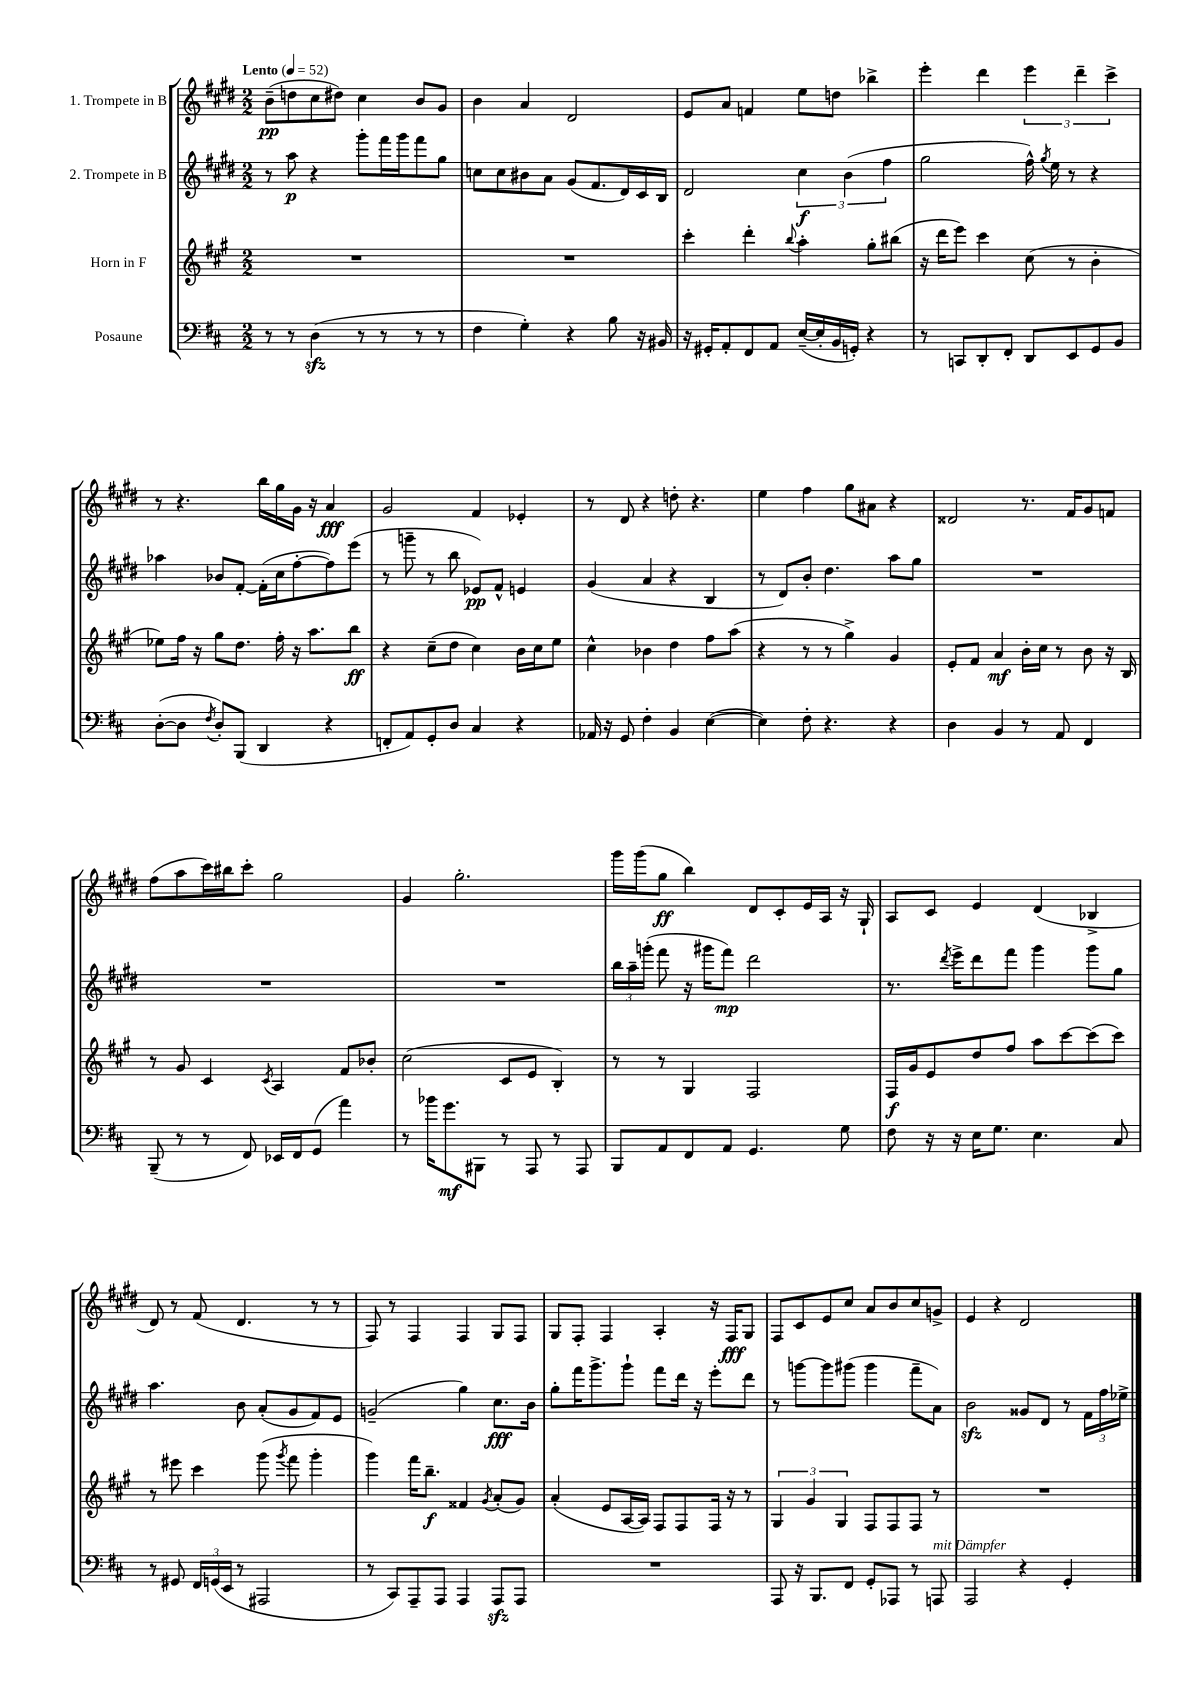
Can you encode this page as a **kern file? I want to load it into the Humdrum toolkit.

**kern	**kern	**kern	**kern
*staff4	*staff3	*staff2	*staff1
*clefF4	*clefG2	*clefG2	*clefG2
*k[f#c#]	*k[f#c#g#]	*k[f#c#g#d#]	*k[f#c#g#d#]
*M2/2	*M2/2	*M2/2	*M2/2
*MM52	*MM52	*MM52	*MM52
8r	1r	8r	(8b~
8r	.	8aa	8dd
(4D	.	4r	8cc#
.	.	.	8dd#)
8r	.	8ggg#'	4cc#
8r	.	16fff#	.
.	.	16ggg#	.
8r	.	8fff#	8b
8r	.	8gg#	8g#
=	=	=	=
4F#	1r	8cc	4b
.	.	8cc	.
4G')	.	8b#	4a
.	.	8a	.
4r	.	(8g#	2d#
.	.	8.f#	.
8B	.	.	.
.	.	16d#)	.
16r	.	16c#	.
16BB#	.	16B	.
=	=	=	=
16r	4ccc#'	2d#	8e
16GG#'	.	.	.
8AA'	.	.	8a
8FF#	4ddd'	.	4f
8AA	.	.	.
.	8qqbb	.	.
([16E~	4aa'	6cc#	8ee
16E']	.	.	.
16BB	.	.	8dd
.	.	(6b	.
16GG')	.	.	.
4r	8gg#'	.	4bb-^
.	.	6ff#	.
.	(8bb#	.	.
=	=	=	=
8r	16r	2gg#	4eee'
.	16ddd	.	.
8CC	8eee)	.	.
8DD'	4ccc#	.	4ddd#
8FF#'	.	.	.
8DD	(8cc#	16ff#^^)	6eee
.	.	8qgg#	.
.	.	16ee	.
8EE	8r	8r	.
.	.	.	6ddd#~
8GG	4b'	4r	.
.	.	.	6ccc#^
8BB	.	.	.
=	=	=	=
([8D'	8ee-)	4aa-	8r
8D]	16ff#	.	4.r
.	16r	.	.
8qF#	.	.	.
8D')	8gg#	8b-	.
(8BBB	8.dd	[8f#'	.
4DD	.	(16f#']	16bb
.	16ff#'	16cc#	16gg#
.	16r	[8ff#'	16g#
.	8.aa	.	16r
4r	.	8ff#])	4a
.	8bb	(8eee	.
=	=	=	=
8FF'	4r	8r	2g#
8AA)	.	8ggg~	.
8GG'	(8cc#~	8r	.
8D	8dd	8bb	.
4C#	4cc#)	8e-)	4f#
.	.	8f#^^	.
4r	16b	4e	4e-'
.	16cc#	.	.
.	8ee	.	.
=	=	=	=
16AA-	4cc#^^	(4g#	8r
16r	.	.	.
8GG	.	.	8d#
4F#'	4b-	4a	4r
4BB	4dd	4r	8dd'
.	.	.	4.r
([4E	8ff#	4B	.
.	(8aa	.	.
=	=	=	=
4E])	4r	8r	4ee
.	.	8d#)	.
8F#'	8r	8b'	4ff#
4.r	8r	4.dd#	.
.	4gg#^)	.	8gg#
.	.	.	8a#
4r	4g#	8aa	4r
.	.	8gg#	.
=	=	=	=
4D	8e'	1r	2d##
.	8f#	.	.
4BB	4a	.	.
8r	16b'	.	8.r
.	16cc#	.	.
8AA	8r	.	.
.	.	.	16f#
4FF#	8b	.	8g#
.	16r	.	8f
.	16B	.	.
=	=	=	=
(8BBB~	8r	1r	(8ff#
8r	8g#	.	8aa
8r	4c#	.	16ccc#)
.	.	.	16bb#
8FF#)	.	.	8ccc#'
.	8qc#	.	.
16EE-	4A	.	2gg#
16FF#	.	.	.
(8GG	.	.	.
4a)	8f#	.	.
.	8b-'	.	.
=	=	=	=
8r	(2cc#	1r	4g#
16b-	.	.	.
8.g	.	.	.
.	.	.	2.gg#'
8BBB#	.	.	.
8r	8c#	.	.
8AAA	8e	.	.
8r	4B')	.	.
8AAA	.	.	.
=	=	=	=
8BBB	8r	24bb	16ggg#
.	.	24aa~	.
.	.	.	(16ggg#
.	.	(24ggg'	.
8AA	8r	8fff#	8gg#
8FF#	4G#	16r	4bb)
.	.	16ggg#	.
8AA	.	8fff#)	.
4.GG	2F#	2ddd#	8d#
.	.	.	8c#'
.	.	.	16e
.	.	.	16A
8G	.	.	16r
.	.	.	16G#`
=	=	=	=
8F#	16F#	8.r	8A
.	16g#	.	.
16r	8e	.	8c#
.	.	8qddd#	.
16r	.	16eee^	.
16E	8dd	8ddd#	4e
8.G	.	.	.
.	8ff#	8fff#	.
4.E	8aa	4ggg#	(4d#
.	[8ccc#	.	.
.	(8ccc#]	8ggg#	4B-^
8C#	8ccc#)	8gg#	.
=	=	=	=
8r	8r	4.aa	8d#)
8GG#	8eee#	.	8r
24FF#	4ccc#	.	(8f#
(24GG	.	.	.
24EE	.	.	.
8r	.	8b	4.d#
2AAA#	(8ggg#	(8a'	.
.	8qggg#	.	.
.	8fff#	8g#	.
.	4ggg#'	8f#)	8r
.	.	8e	8r
=	=	=	=
8r	4ggg#)	(2g~	8F#)
8CC#)	.	.	8r
8AAA~	16fff#	.	4F#
.	8.bb~	.	.
8AAA	.	.	.
4AAA	4f##	4gg#)	4F#
.	8qg#	.	.
8AAA	(8a'	8.cc#	8G#
8AAA	8g#)	.	8F#
.	.	16b	.
=	=	=	=
1r	(4a'	8gg#'	8G#
.	.	16fff#	8F#'
.	.	8.ggg#^	.
.	8e	.	4F#
.	[16A	8ggg#`	.
.	16A])	.	.
.	8F#	8fff#	4A'
.	8F#	16ddd#	.
.	.	16r	.
.	16F#	8eee'	16r
.	16r	.	16F#
.	8r	8ddd#	8G#
=	=	=	=
8AAA	6G#	8r	8F#
16r	.	[8ggg	8c#
.	6g#	.	.
8.BBB	.	.	.
.	.	8ggg]	8e
.	6G#	.	.
8FF#	.	(8ggg#	8cc#
8GG'	8F#	4ggg#	8a
8AAA-	8F#	.	8b
8r	8F#	8fff#~	8cc#
8AAA	8r	8a)	8g^
=	=	=	=
2AAA	1r	2b	4e
.	.	.	4r
4r	.	8g##	2d#
.	.	8d#	.
4GG'	.	8r	.
.	.	24f#	.
.	.	24ff#	.
.	.	24ee-^	.
==	==	==	==
*-	*-	*-	*-
